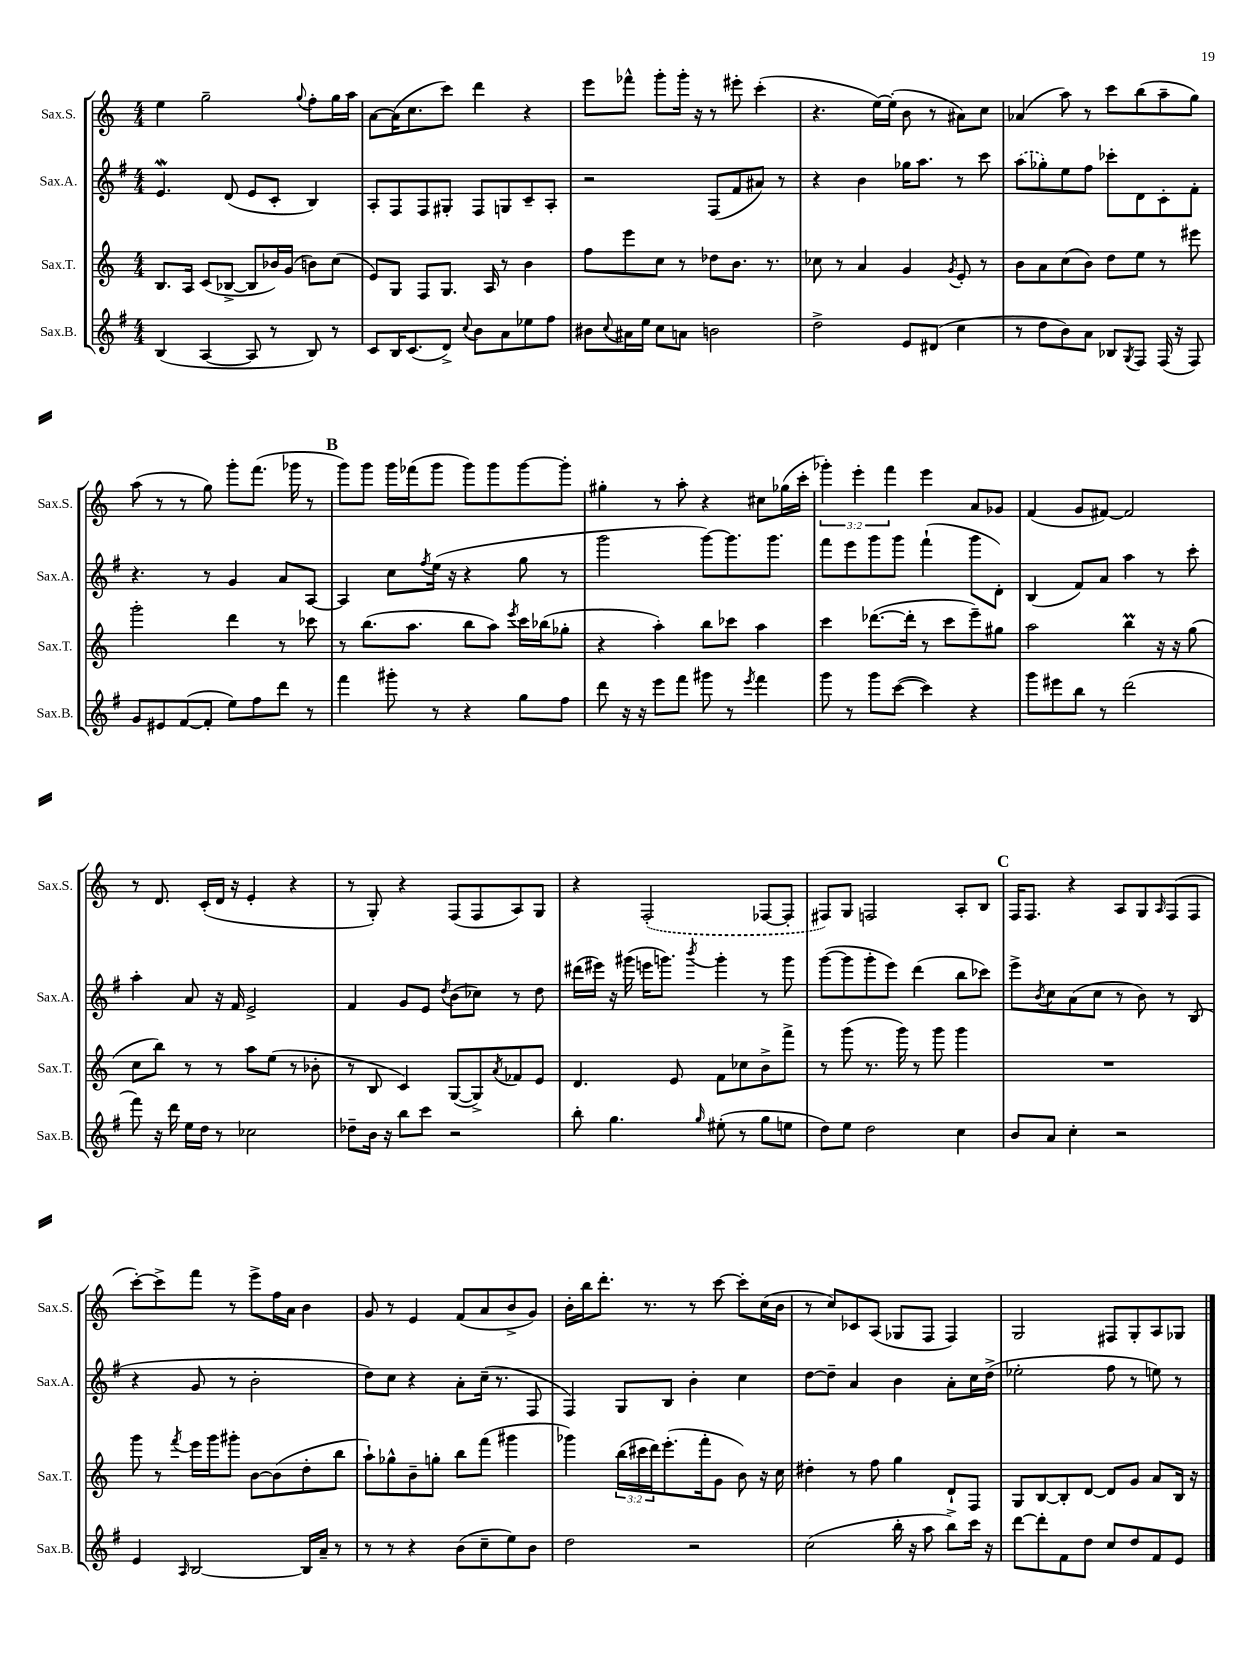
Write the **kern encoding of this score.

**kern	**kern	**kern	**kern
*staff4	*staff3	*staff2	*staff1
*clefG2	*clefG2	*clefG2	*clefG2
*k[f#]	*k[]	*k[f#]	*k[]
*M4/4	*M4/4	*M4/4	*M4/4
(4B	8.B	4.e	4ee
.	16A	.	.
[4A	(8c	.	2gg~
.	[8B-^	(8d	.
8A]	8B-]	8e	.
8r	16b-)	8c'	.
.	(16g	.	.
.	.	.	8qqgg
8B)	8b)	4B)	8ff'
8r	(8cc	.	16gg
.	.	.	16aa
=	=	=	=
8c	8e)	8A'	[8a
16B	8G	8F#	(16a]
(8.c	.	.	8.cc
.	8F	8F#	.
8d^)	8.G	8G#'	8ccc)
8qqcc	.	.	.
8b	.	8F#	4ddd
.	16A	.	.
8a	8r	8G	.
8ee-	4b	8c~	4r
8ff#	.	8A'	.
=	=	=	=
8b#	8ff	2r	8eee
8qqcc	.	.	.
16a#	8eee	.	8fff-^^
16ee	.	.	.
8cc	8cc	.	8ggg'
8a	8r	.	16ggg'
.	.	.	16r
2b	8dd-	(8F#	8r
.	8.b	8f#	8eee#'
.	.	8a#)	(4ccc'
.	8.r	.	.
.	.	8r	.
=	=	=	=
2dd^	8cc-	4r	4.r
.	8r	.	.
.	4a	4b	.
.	.	.	[16ee)
.	.	.	(16ee']
8e	4g	16gg-	8b
.	.	8.aa	.
(8d#	.	.	8r
.	8qg	.	.
4cc	8e'	8r	8a#)
.	8r	8ccc	8cc
=	=	=	=
8r	8b	(8aa	(4a-
8dd	8a	8gg-')	.
8b)	(8cc	8ee	8aa)
8a	8b)	8ff#	8r
8B-	8dd	8ccc-'	8ccc
8qG	.	.	.
8F#	8ee	8d	(8bb
(16F#	8r	8c'	8aa~
16r	.	.	.
8F#)	8eee#	8f#'	8gg)
=	=	=	=
8g	2ggg'	4.r	(8aa
8e#	.	.	8r
([8f#	.	.	8r
8f#']	.	8r	8gg)
8ee)	4ddd	4g	8ggg'
8ff#	.	.	(8.fff
8ddd	8r	8a	.
.	.	.	16ggg-
8r	8ccc-	[8A	8r
=	=	=	=
4fff#	8r	4A]	8ggg)
.	(8.bb	.	8ggg
8ggg#'	.	8cc	16ggg
.	8.aa	.	(16fff-
.	.	8qff#	.
8r	.	(16ee	8ggg
.	.	16r	.
4r	8bb	4r	8ggg)
.	8aa)	.	8ggg
.	8qeee	.	.
8gg	16ccc	8gg	[8ggg
.	(16bb-	.	.
8ff#	8gg-'	8r	8ggg']
=	=	=	=
8ddd	4r	2ggg	4gg#'
16r	.	.	.
16r	.	.	.
8eee	4aa')	.	8r
8fff#	.	.	8aa'
8ggg#	8bb	[8ggg)	4r
8r	8ccc-	8.ggg]	.
8qeee	.	.	.
4fff#	4aa	.	8cc#
.	.	8.ggg	.
.	.	.	(16gg-
.	.	.	16ccc'
=	=	=	=
8ggg	4ccc	8fff#	6ggg-')
8r	.	8eee	.
.	.	.	6eee'
8ggg	([8.ddd-	8ggg	.
.	.	.	6fff
([8ccc	.	8ggg	.
.	16ddd-']	.	.
4ccc])	8r	(4fff#`	4eee
.	8ccc	.	.
4r	8eee~)	8ggg	8a
.	8gg#	8d')	8g-
=	=	=	=
8ggg	2aa	(4B	(4f
8eee#	.	.	.
8bb	.	8f#)	8g
8r	.	8a	[8f#)
(2ddd	4bb	4aa	2f#]
.	16r	8r	.
.	16r	.	.
.	(8gg	8ccc'	.
=	=	=	=
8fff#)	8cc	4aa'	8r
16r	8bb)	.	8.d
16ddd	.	.	.
16ee	8r	8a	.
16dd	.	.	(16c'
8r	8r	16r	16d
.	.	16f#	16r
2cc-	8aa	2e^	4e'
.	(8ee	.	.
.	8r	.	4r
.	8b-'	.	.
=	=	=	=
8dd-~	8r	4f#	8r
16b	8B	.	8G')
16r	.	.	.
8bb	4c)	8g	4r
8ccc	.	8e	.
.	.	8qdd	.
2r	([8G	(8b	(8F
.	8G^])	8cc-)	8F
.	8qa	.	.
.	8f-	8r	8A)
.	8e	8dd	8G
=	=	=	=
8bb'	4.d	(16ddd#	4r
.	.	16eee#)	.
4.gg	.	16r	.
.	.	(16ggg#	.
.	.	16eee	(2F'
.	.	8.ggg)	.
.	8e	.	.
16qqgg	.	8qbbb	.
(8ee#'	8f	4ggg'	.
8r	8cc-	.	.
8gg	8b^	8r	[8F-
8ee	8fff^	8ggg	8F-']
=	=	=	=
8dd)	8r	([8ggg	8F#)
8ee	(8ggg	8ggg]	8G
2dd	8.r	8ggg'	2F
.	.	8eee)	.
.	16ggg)	.	.
.	8r	(4ddd	.
.	8ggg	.	.
4cc	4ggg	8bb	8A'
.	.	8ccc-)	8B
=	=	=	=
8b	1r	8eee^	16F
.	.	.	8.F
.	.	8qb	.
8a	.	8cc	.
4cc'	.	(8a	4r
.	.	8cc	.
2r	.	8r	8A
.	.	8b)	8G
.	.	.	16qqA
.	.	8r	(8F
.	.	(8B	8F
=	=	=	=
4e	8ggg	4r	[8ccc')
.	8r	.	8ccc^]
16qqA	8qfff	.	.
[2B	16eee	8g	8fff
.	16ggg	.	.
.	8ggg#'	8r	8r
.	[8b	2b'	8eee^
.	(8b]	.	16ff
.	.	.	16a
16B]	8dd'	.	4b
16a~	.	.	.
8r	8bb	.	.
=	=	=	=
8r	8aa`)	8dd)	8g
8r	8gg-^^	8cc	8r
4r	8b~	4r	4e
.	8gg'	.	.
(8b	8bb	8a'	(8f
8cc~	(8fff	(16cc~	8a
.	.	8.r	.
8ee)	4ggg#	.	8b^
8b	.	8F#	8g)
=	=	=	=
2dd	4ggg-)	4F#)	16b'
.	.	.	16bb
.	.	.	8.ddd'
.	(24bb	8G	.
.	24ccc#	.	.
.	.	.	8.r
.	24ddd)	.	.
.	(8.eee'	8B	.
2r	.	4b'	8r
.	16fff'	.	.
.	8g	.	[8ccc
.	8b)	4cc	8ccc']
.	16r	.	(16cc
.	16cc	.	16b
=	=	=	=
(2cc	4dd#'	[8dd	8r
.	.	8dd~]	8cc)
.	8r	4a	8c-
.	8ff	.	(8A
16bb'	4gg	4b	8G-
16r	.	.	.
8aa	.	.	8F
8bb^)	8d`	8a'	4F)
16ccc	8F	16cc	.
16r	.	(16dd^	.
=	=	=	=
[8ddd	8G	2ee-'	2G
8ddd']	[8B	.	.
8f#	8B']	.	.
8dd	[8d	.	.
8cc	8d]	8ff#	8F#
8dd	8g	8r	8G'
8f#	8a	8ee)	8A
8e	16B	8r	8G-
.	16r	.	.
==	==	==	==
*-	*-	*-	*-
